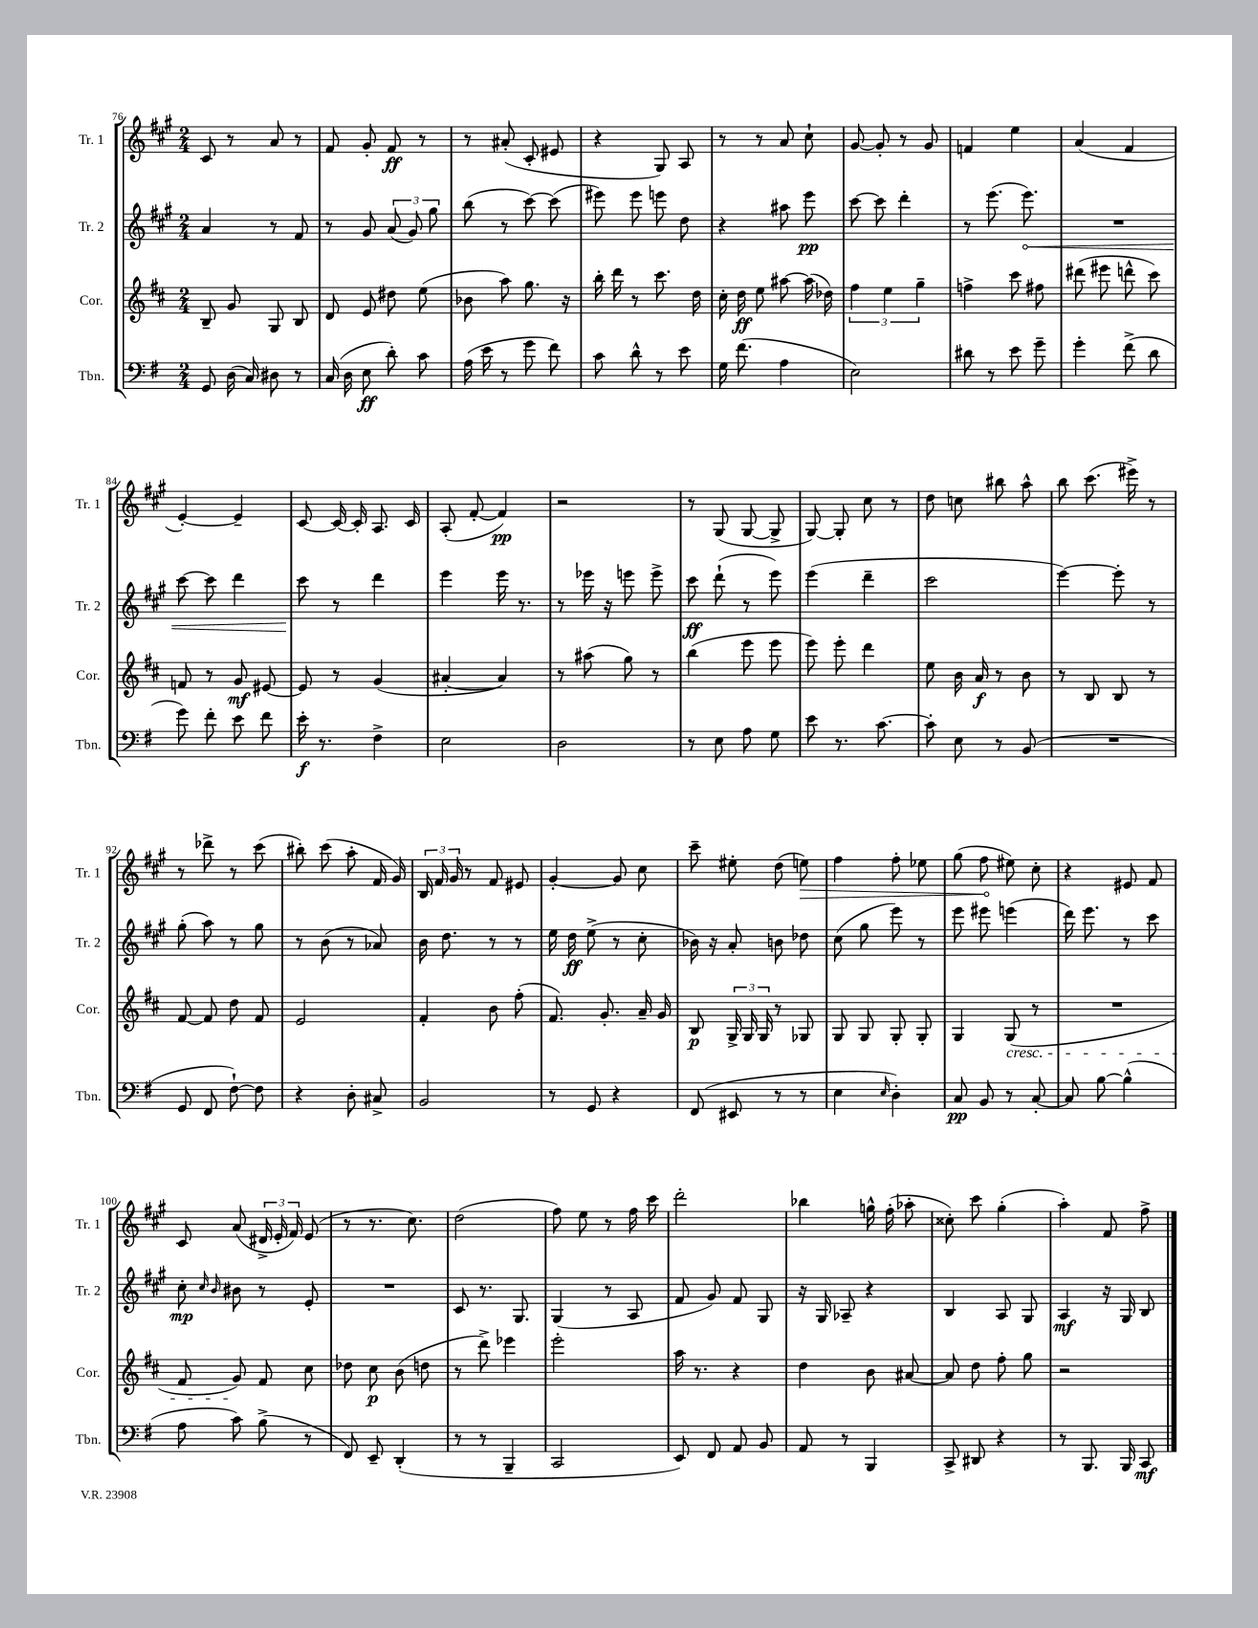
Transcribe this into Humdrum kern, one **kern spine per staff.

**kern	**kern	**kern	**kern
*staff4	*staff3	*staff2	*staff1
*clefF4	*clefG2	*clefG2	*clefG2
*k[f#]	*k[f#c#]	*k[f#c#g#]	*k[f#c#g#]
*M2/4	*M2/4	*M2/4	*M2/4
8GG	8B~	4a	8c#
(16D	8g	.	8r
16C)	.	.	.
8D#	8G	8r	8a
8r	8B	8f#	8r
=	=	=	=
(16C	8d	8r	8f#
16D	.	.	.
8E	8e	8g#	8g#'
8d')	8dd#	(12a	8f#
.	.	12g#)	.
8c	(8ee	.	8r
.	.	12gg#	.
=	=	=	=
(16A	8b-	(8bb	8r
16e	.	.	.
8r	8aa)	8r	(8a#'
8g	8.gg	[8ccc#)	8c#'
8f#)	.	(8ccc#]	8e#
.	16r	.	.
=	=	=	=
8c	16bb'	8eee#)	4r
.	16ddd	.	.
8d^^	8r	8eee#	.
8r	8.ccc#	8eee	8G#)
8e	.	8dd	8A
.	16dd	.	.
=	=	=	=
16G	16cc#'	4r	8r
(8.f#	16dd	.	.
.	8ee	.	8r
4A	[8aa#	8aa#	8a
.	(16aa#]	8eee	8cc#`
.	16dd-)	.	.
=	=	=	=
2E)	6ff#	[8ccc#	[8g#
.	.	8ccc#]	8g#']
.	6ee	.	.
.	.	4ddd'	8r
.	6gg~	.	.
.	.	.	8g#
=	=	=	=
8d#	4ff^	8r	4f
8r	.	(8.eee	.
8e	8ccc#	.	4ee
.	.	8.eee)	.
8g~	8ff#	.	.
=	=	=	=
4g'	(8ddd#	2r	(4a
.	8eee#	.	.
(8f#^	8ddd^^	.	4f#
8d	8ccc#)	.	.
=	=	=	=
8g)	8f	[8ccc#	[4e')
8f#'	8r	8ccc#]	.
8e	8g	4ddd	4e~]
8f#	[8e#	.	.
=	=	=	=
16e'	8e#]	8ccc#	[8c#
8.r	.	.	.
.	8r	8r	16c#_
.	.	.	16c#']
4F#^	(4g	4ddd	8.A
.	.	.	16c#
=	=	=	=
2E	[4a#'	4eee	(8A'
.	.	.	[8f#'
.	4a#])	16eee	4f#])
.	.	8.r	.
=	=	=	=
2D	8r	8r	2r
.	(8aa#	16eee-	.
.	.	16r	.
.	8gg)	8eee	.
.	8r	8eee^	.
=	=	=	=
8r	(4bb	8ccc#	8r
8E	.	(8ddd`	(8G#
8A	8eee	8r	[8G#
8G	8eee	8eee)	8G#^]
=	=	=	=
8e	8eee)	(4eee	[8G#)
8.r	8eee'	.	8G#']
.	4ddd	4ddd~	8cc#
[8.c	.	.	.
.	.	.	8r
=	=	=	=
8c']	8ee	2ccc#	8dd
8E	16b	.	8cc
.	16a	.	.
8r	8r	.	8bb#
(8BB	8b	.	8aa^^
=	=	=	=
2r	8r	[4eee)	8bb
.	8B	.	(8.ccc#
.	8B	8eee']	.
.	.	.	16eee#^)
.	8r	8r	8r
=	=	=	=
8GG	[8f#	(8gg#'	8r
8FF#	8f#]	8aa)	8ddd-^
[8F#`)	8dd	8r	8r
8F#]	8f#	8gg#	(8ccc#
=	=	=	=
4r	2e	8r	8bb#')
.	.	(8b	(8ccc#
8D'	.	8r	8aa'
8C#^	.	8a-)	16f#
.	.	.	16g#)
=	=	=	=
2BB	4f#'	16b	24B
.	.	.	24f#
.	.	8.dd	.
.	.	.	24g#
.	.	.	8r
.	8b	8r	8f#
.	(8ff#'	8r	8e#
=	=	=	=
8r	8.f#)	16ee	[4g#'
.	.	16dd	.
8GG	.	(8ee^	.
.	8.g'	.	.
4r	.	8r	8g#]
.	16a~	8cc#'	8cc#
.	16g	.	.
=	=	=	=
(8FF#	8B	16b-)	8ccc#~
.	.	16r	.
8EE#	24G^	8a'	8ee#'
.	24G	.	.
.	24G	.	.
8r	8r	8b	(8dd
8r	8G-	8dd-	8ee)
=	=	=	=
4E	8G	(8cc#	4ff#
.	8G	8gg#	.
16qqE	.	.	.
4D')	8G'	8eee)	8ff#'
.	8G'	8r	8ee-
=	=	=	=
8C	4G	8eee	(8gg#
8BB	.	8eee#	8ff#
8r	(8G	(4eee	8ee#)
[8C'	8r	.	8cc#'
=	=	=	=
8C]	2r	16ddd)	4r
.	.	8.eee	.
[8B	.	.	.
(4B^^]	.	8r	8e#
.	.	8ccc#	8f#
=	=	=	=
8A	8f#	8cc#'	8c#
.	.	16qqcc#	.
.	.	16qqb	.
8c)	8g)	8b#	(8a
(8B^	8f#	8r	24d#^
.	.	.	24e'
.	.	.	24f#)
8r	8cc#	8e'	(8e
=	=	=	=
8FF#)	8dd-	2r	8r
8EE~	8cc#	.	8.r
(4DD'	(8b	.	.
.	.	.	8.cc#)
.	8dd	.	.
=	=	=	=
8r	8r	8c#	(2dd
8r	8ddd^)	8.r	.
4BBB~	4eee-	.	.
.	.	8.G#	.
=	=	=	=
2CC	2eee'	(4G#	8ff#)
.	.	.	8ee
.	.	8r	8r
.	.	8A	16ff#
.	.	.	16ccc#
=	=	=	=
8EE)	16aa	8f#	2ddd'
.	8.r	.	.
8FF#	.	8g#)	.
8AA	4r	8f#	.
8BB	.	8G#	.
=	=	=	=
8AA	4dd	16r	4bb-
.	.	16G#	.
8r	.	8A-~	.
4BBB	8b	4r	16gg^^
.	.	.	(16ff#'
.	[8a#	.	8aa-'
=	=	=	=
8CC^	8a#]	4B	8cc##')
8DD#	8dd	.	8ccc#
4r	8ff#'	8A	(4gg#'
.	8gg	8G#	.
=	=	=	=
8r	2r	4A	4aa')
8.BBB	.	.	.
.	.	16r	8f#
16BBB	.	16G#	.
8CC	.	8B	8ff#^
==	==	==	==
*-	*-	*-	*-
